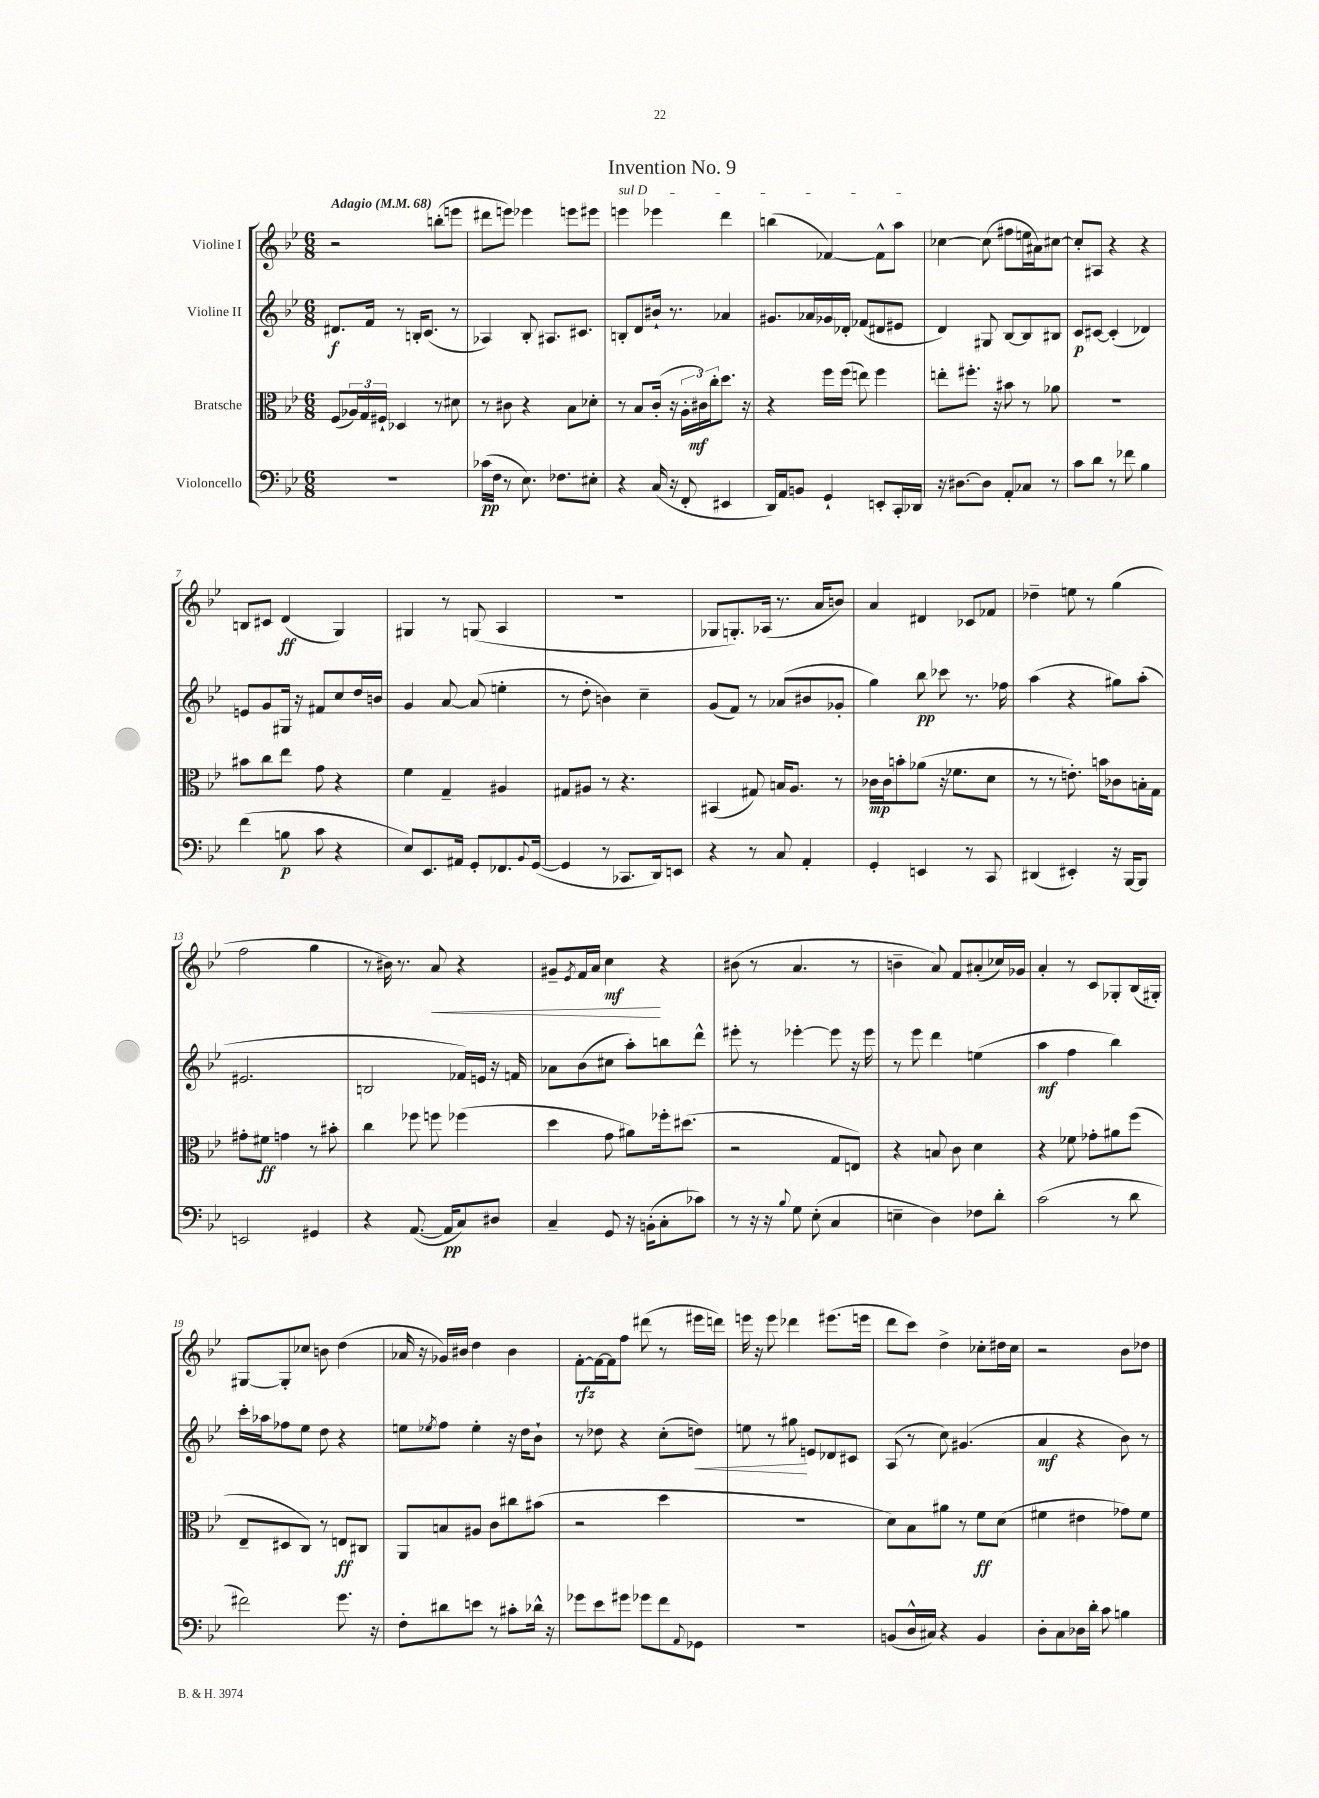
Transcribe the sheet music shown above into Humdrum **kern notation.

**kern	**dynam	**kern	**dynam	**kern	**dynam	**kern	**dynam
*part4	*part4	*part3	*part3	*part2	*part2	*part1	*part1
*staff4	*staff4	*staff3	*staff3	*staff2	*staff2	*staff1	*staff1
*I"Violoncello	*	*I"Bratsche	*	*I"Violine II	*	*I"Violine I	*
*clefF4	*	*clefC3	*	*clefG2	*	*clefG2	*
*k[b-e-]	*	*k[b-e-]	*	*k[b-e-]	*	*k[b-e-]	*
*M6/8	*	*M6/8	*	*M6/8	*	*M6/8	*
*MM68	*	*MM68	*	*MM68	*	*MM68	*
=1	=1	=1	=1	=1	=1	=1	=1
!	!	!	!	!	!	!LO:TX:a:B:t=Adagio	!
2.r	.	(8F/L	.	8.d#X/L	f	2r	.
.	.	24A-X/L)	.	.	.	.	.
.	.	24G/	.	.	.	.	.
.	.	.	.	16f/Jk	.	.	.
.	.	24F#X`/JJ	.	.	.	.	.
.	.	4D-X/	.	8r	.	.	.
.	.	.	.	16Bn'/KL	.	.	.
.	.	.	.	(8.c/J	.	.	.
.	.	8r	.	.	.	(8bbn'\L	.
.	.	8d#X\	.	8r	.	8eeen\J	.
=2	=2	=2	=2	=2	=2	=2	=2
(16c-X\LL	pp	8r	.	4A-X/)	.	8ddd#X\L	.
16F\JJ	.	.	.	.	.	.	.
8r	.	8c#X\	.	.	.	8eeen\J)	.
8.E-\)	.	4r	.	8B-'/	.	4eee-X\	.
.	.	.	.	8.A#X/L	.	.	.
8.F-X\L	.	.	.	.	.	.	.
.	.	8B-\L	.	.	.	8eeen\L	.
.	.	.	.	8.c#X/J	.	.	.
8E#X'\J	.	8d-X'\J	.	.	.	8eee#X\J	.
=3	=3	=3	=3	=3	=3	=3	=3
!	!	!	!	!	!	!LO:TX:a:i:t=sul D	!
4r	.	8r	.	8Bn'/L	.	4eeen\	.
.	.	8B-/L	.	8d/	.	.	.
(16C/	.	(16c'/Jk	.	16b#X`/Jk	.	4eee-X\	.
16r	.	16r	.	8.r	.	.	.
8FF'/	.	24A'\LL	.	.	.	.	.
.	.	24c#X\)	mf	.	.	.	.
.	.	24cc'\J	.	.	.	.	.
4EE#X/	.	8.dd\J	.	4a-X/	.	4ddd\	.
.	.	16r	.	.	.	.	.
=4	=4	=4	=4	=4	=4	=4	=4
16DD/LL)	.	4r	.	8.g#X/L	.	(4bbn\	.
16AA/J	.	.	.	.	.	.	.
8BBn/J	.	.	.	.	.	.	.
.	.	.	.	16a-X/L	.	.	.
4GG`/	.	16ff\LL	.	16g-X/	.	[4f-X/)	.
.	.	(16ff\JJ	.	16d-X'/JJ	.	.	.
.	.	8een\)	.	(8f-X/L	.	.	.
8EEn'/L	.	4ff\	.	8d#X/	.	8f-^^\L]	.
16CC'/L	.	.	.	8e#X/J	.	8aa\J	.
16DD-X/JJ	.	.	.	.	.	.	.
=5	=5	=5	=5	=5	=5	=5	=5
16r	.	8een'\L	.	4d/)	.	[4cc-X\	.
[8.D#X\L	.	.	.	.	.	.	.
.	.	8.ff#X'\J	.	.	.	.	.
8D#\J]	.	.	.	8G#X/	.	(8cc-\]	.
.	.	16r	.	.	.	.	.
8AA'/L	.	8b#X\	.	[8B-/L	.	8ff#X\L	.
8C-X/J	.	8r	.	8B-/]	.	16een\L	.
.	.	.	.	.	.	16a#X\J)	.
8r	.	8a-X\	.	8B#X/J	.	[8cc#X\J	.
=6	=6	=6	=6	=6	=6	=6	=6
8c\L	.	2.r	.	8c/L	p	8cc#'/L]	.
8d\J	.	.	.	[8c#X/J	.	8A#X/J	.
8r	.	.	.	(4c#'/]	.	4r	.
8f-X\	.	.	.	.	.	.	.
4B-\	.	.	.	4d-X/)	.	4r	.
!!LO:LB:g=z
=7	=7	=7	=7	=7	=7	=7	=7
(4f\	.	8b#X\L	.	8en/L	.	8Bn/L	.
.	.	8cc\	.	8g/	.	8c#X/J	.
8Bn\	p	8ee-\J	.	16G#X/Jk	.	(4d/	ff
.	.	.	.	16r	.	.	.
8c\	.	8g\	.	8f#X/L	.	.	.
4r	.	4r	.	8cc/	.	4G/)	.
.	.	.	.	16dd/L	.	.	.
.	.	.	.	16bn/JJ	.	.	.
=8	=8	=8	=8	=8	=8	=8	=8
8E-/L)	.	4f\	.	4g/	.	4G#X/	.
8.EE-/	.	.	.	.	.	.	.
.	.	4G~/	.	[8a/	.	8r	.
16AA#X/Jk	.	.	.	.	.	.	.
8GG'/L	.	.	.	(8a/]	.	(8Gn/	.
8.FF-X/	.	4A#X/	.	4een'\	.	4A/	.
8qqBB-/	.	.	.	.	.	.	.
([16GG/Jk	.	.	.	.	.	.	.
=9	=9	=9	=9	=9	=9	=9	=9
4GG/]	.	8G#X/L	.	8r	.	2.r	.
.	.	8A#X/J	.	8dd'\	.	.	.
8r	.	8r	.	4bn\)	.	.	.
8.CC-X/L	.	4.r	.	.	.	.	.
.	.	.	.	4cc~\	.	.	.
16DD/k)	.	.	.	.	.	.	.
8EEn/J	.	.	.	.	.	.	.
=10	=10	=10	=10	=10	=10	=10	=10
4r	.	(4BB#X/	.	(8g/L	.	8G-X/L	.
.	.	.	.	8f/J)	.	8.Gn'/)	.
8r	.	8G#X/)	.	8r	.	.	.
.	.	.	.	.	.	(16A-X/Jk	.
8C/	.	16Bn/KL	.	(8a-X/L	.	8.r	.
.	.	8.A/J	.	.	.	.	.
4AA'/	.	.	.	8b#X/	.	.	.
.	.	.	.	.	.	16a/KL	.
.	.	8r	.	8g-X'/J	.	8bn/J)	.
=11	=11	=11	=11	=11	=11	=11	=11
4GG'/	.	16c-X\LL	mp	4gg\)	.	4a/	.
.	.	16c-\J	.	.	.	.	.
.	.	8bn'\	.	.	.	.	.
4EEn/	.	(8a-X\J	.	8bb-\	pp	4d#X/	.
.	.	16r	.	8ccc-X\	.	.	.
.	.	8.f-X\L	.	.	.	.	.
8r	.	.	.	8.r	.	8c-X/L	.
8CC/	.	8d\J	.	.	.	8f-X/J	.
.	.	.	.	16ff-X\	.	.	.
=12	=12	=12	=12	=12	=12	=12	=12
(4DD#X/	.	8r	.	(4aa\	.	4dd-X~\	.
.	.	8r	.	.	.	.	.
4EE#X'/)	.	8.en'\)	.	4r	.	8een\	.
.	.	.	.	.	.	8r	.
.	.	16bn\KL	.	.	.	.	.
16r	.	8c-X\	.	8gg#X\L)	.	(4gg\	.
[16BBB-/KL	.	.	.	.	.	.	.
8BBB-/J]	.	16Bn'\L	.	(8aa'\J	.	.	.
.	.	16G\JJ	.	.	.	.	.
!!LO:LB:g=z
=13	=13	=13	=13	=13	=13	=13	=13
2EEn/	.	8g#X'\L	.	2.e#X/	.	2ff\	.
.	.	8f#X\J	ff	.	.	.	.
.	.	4gn\	.	.	.	.	.
4GG#X/	.	8r	.	.	.	4gg\	.
.	.	8b#X'\	.	.	.	.	.
=14	=14	=14	=14	=14	=14	=14	=14
4r	.	4cc\	.	2Bn/	.	8r	.
.	.	.	.	.	.	16b#X\)	.
.	.	.	.	.	.	8.r	.
([8.AA/	.	8ff-X\	.	.	.	.	.
!	!	!	!	!	!	!	!LO:HP:b
.	.	8ffn\	.	.	.	8a/	<
16AA/KL]	pp	.	.	.	.	.	.
8C/)	.	(4ff-X\	.	16f-X/LL)	.	4r	.
.	.	.	.	16en/JJ	.	.	.
8D#X/J	.	.	.	16r	.	.	.
.	.	.	.	16fn/	.	.	.
=15	=15	=15	=15	=15	=15	=15	=15
4C~/	.	4dd\	.	8a-X\L	.	8g#X~/L	.
.	.	.	.	.	.	8qe-/	.
.	.	.	.	(8b-\	.	16f/L	.
.	.	.	.	.	.	16a/JJ	.
8GG/	.	8g\	.	8cc#X\J	.	4cc\	mf
16r	.	8a#X\L)	.	8aa'\L)	.	.	.
(16BBn'\KL	.	.	.	.	.	.	.
8C'\	.	16ff-X'\k	.	8bbn\	.	4r	[
.	.	(8.dd#X\J	.	.	.	.	.
8c-X\J)	.	.	.	8ddd^^\J	.	.	.
=16	=16	=16	=16	=16	=16	=16	=16
8r	.	2r	.	8eee#X'\	.	(8b#X\	.
16r	.	.	.	8r	.	8r	.
16r	.	.	.	.	.	.	.
8qqB-/	.	.	.	.	.	.	.
8G\	.	.	.	[4eee-X'\	.	4.a/	.
(8E-'\	.	.	.	.	.	.	.
4C/	.	8G/L	.	8eee-\]	.	.	.
.	.	8En/J)	.	16r	.	8r	.
.	.	.	.	16eee-\	.	.	.
=17	=17	=17	=17	=17	=17	=17	=17
4En~\	.	4r	.	8r	.	4bn~\	.
.	.	.	.	8eee-\	.	.	.
4D\)	.	8Bn/	.	4ddd\	.	8a/)	.
.	.	8c\	.	.	.	8f/L	.
8F-X\L	.	4d\	.	(4een\	.	(8a#X'/	.
8d'\J	.	.	.	.	.	16cc-X/L)	.
.	.	.	.	.	.	16g-X/JJ	.
=18	=18	=18	=18	=18	=18	=18	=18
(2c\	.	4r	.	4aa\	mf	4a'/	.
.	.	8f-X\	.	4ff\	.	8r	.
.	.	8g-X'\L	.	.	.	8c/L	.
8r	.	8a#X\	.	4bb-\)	.	8G-X'/	.
8d\	.	(8ff\J	.	.	.	(16B-/L	.
.	.	.	.	.	.	16G#X'/JJ)	.
!!LO:LB:g=z
=19	=19	=19	=19	=19	=19	=19	=19
2f#X\)	.	8E-~/L	.	16ccc'\LL	.	[8G#X/L	.
.	.	.	.	16aa-X\J	.	.	.
.	.	8D#X/	.	8ff-X\	.	8G#'/]	.
.	.	8C/J)	.	8ee-\J	.	8cc-X/J	.
.	.	8r	.	8dd\	.	8bn\	.
8.g\	.	8En/L	ff	4r	.	(4dd\	.
.	.	8C#X/J	.	.	.	.	.
16r	.	.	.	.	.	.	.
=20	=20	=20	=20	=20	=20	=20	=20
8F'\L	.	8AA/L	.	8een\L	.	16a-X/	.
.	.	.	.	.	.	16r	.
.	.	.	.	8qee-X/	.	.	.
8d#X\	.	8Bn/	.	8ff\J	.	16g-X/LL)	.
.	.	.	.	.	.	16b#X/JJ	.
8en\J	.	8A#X/J	.	4ee-'\	.	4dd\	.
8r	.	8c\L	.	.	.	.	.
8c#X'\L	.	8cc#X\	.	16r	.	4b#\	.
.	.	.	.	16dd\KL	.	.	.
16d-X^^\Jk	.	(8b#X\J	.	8b-`\J	.	.	.
16r	.	.	.	.	.	.	.
=21	=21	=21	=21	=21	=21	=21	=21
8g-X\L	.	2r	.	8r	.	[8f'\L	rfz
8e-\	.	.	.	8dd-X\	.	16f\L_	.
.	.	.	.	.	.	16f\J]	.
8g#X\J	.	.	.	4r	.	8ff\J	.
8g-X\L	.	.	.	.	.	(8ddd#X\	.
8f\	.	4dd\	.	(8cc'\L	.	8r	.
8qqAA/	.	.	.	.	.	.	.
!	!	!	!	!	!LO:HP:b	!	!
8GG-X\J	.	.	.	8ddn\J)	<	16eee#X\LL	.
.	.	.	.	.	.	16dddn\JJ)	.
=22	=22	=22	=22	=22	=22	=22	=22
2.r	.	2.r	.	8een\	.	16eeen\	.
.	.	.	.	.	.	16r	.
.	.	.	.	8r	.	8eee\	.
.	.	.	.	8gg#X\	.	4ddd-X\	.
.	.	.	.	8en/L	[	.	.
.	.	.	.	8d-X/	.	(8.eee#X\L	.
.	.	.	.	8c#X/J	.	.	.
.	.	.	.	.	.	16eeen\Jk	.
=23	=23	=23	=23	=23	=23	=23	=23
(8BBn/L	.	8d\L)	.	(8A/	.	8ddd\L	.
16D^^/L	.	8B-\	.	8r	.	8ccc\J)	.
16C#X/JJ)	.	.	.	.	.	.	.
4r	.	8a#X\J	.	8cc\)	.	4dd^\	.
.	.	8r	.	(4.g#X/	.	.	.
4BB/	.	8f\L	ff	.	.	8cc-X'\L	.
.	.	(8d\J	.	.	.	16dd#X\L	.
.	.	.	.	.	.	16cc-\JJ	.
=24	=24	=24	=24	=24	=24	=24	=24
8D'\L	.	4f#X\	.	4a/	mf	2r	.
8C\	.	.	.	.	.	.	.
16D-X\L	.	4e#X\	.	4r	.	.	.
16d'\JJ	.	.	.	.	.	.	.
8c\	.	.	.	.	.	.	.
4Bn\	.	8g-X\L)	.	8b-\)	.	8b-\L	.
.	.	8f#\J	.	8r	.	8dd-X\J	.
==	==	==	==	==	==	==	==
*-	*-	*-	*-	*-	*-	*-	*-
